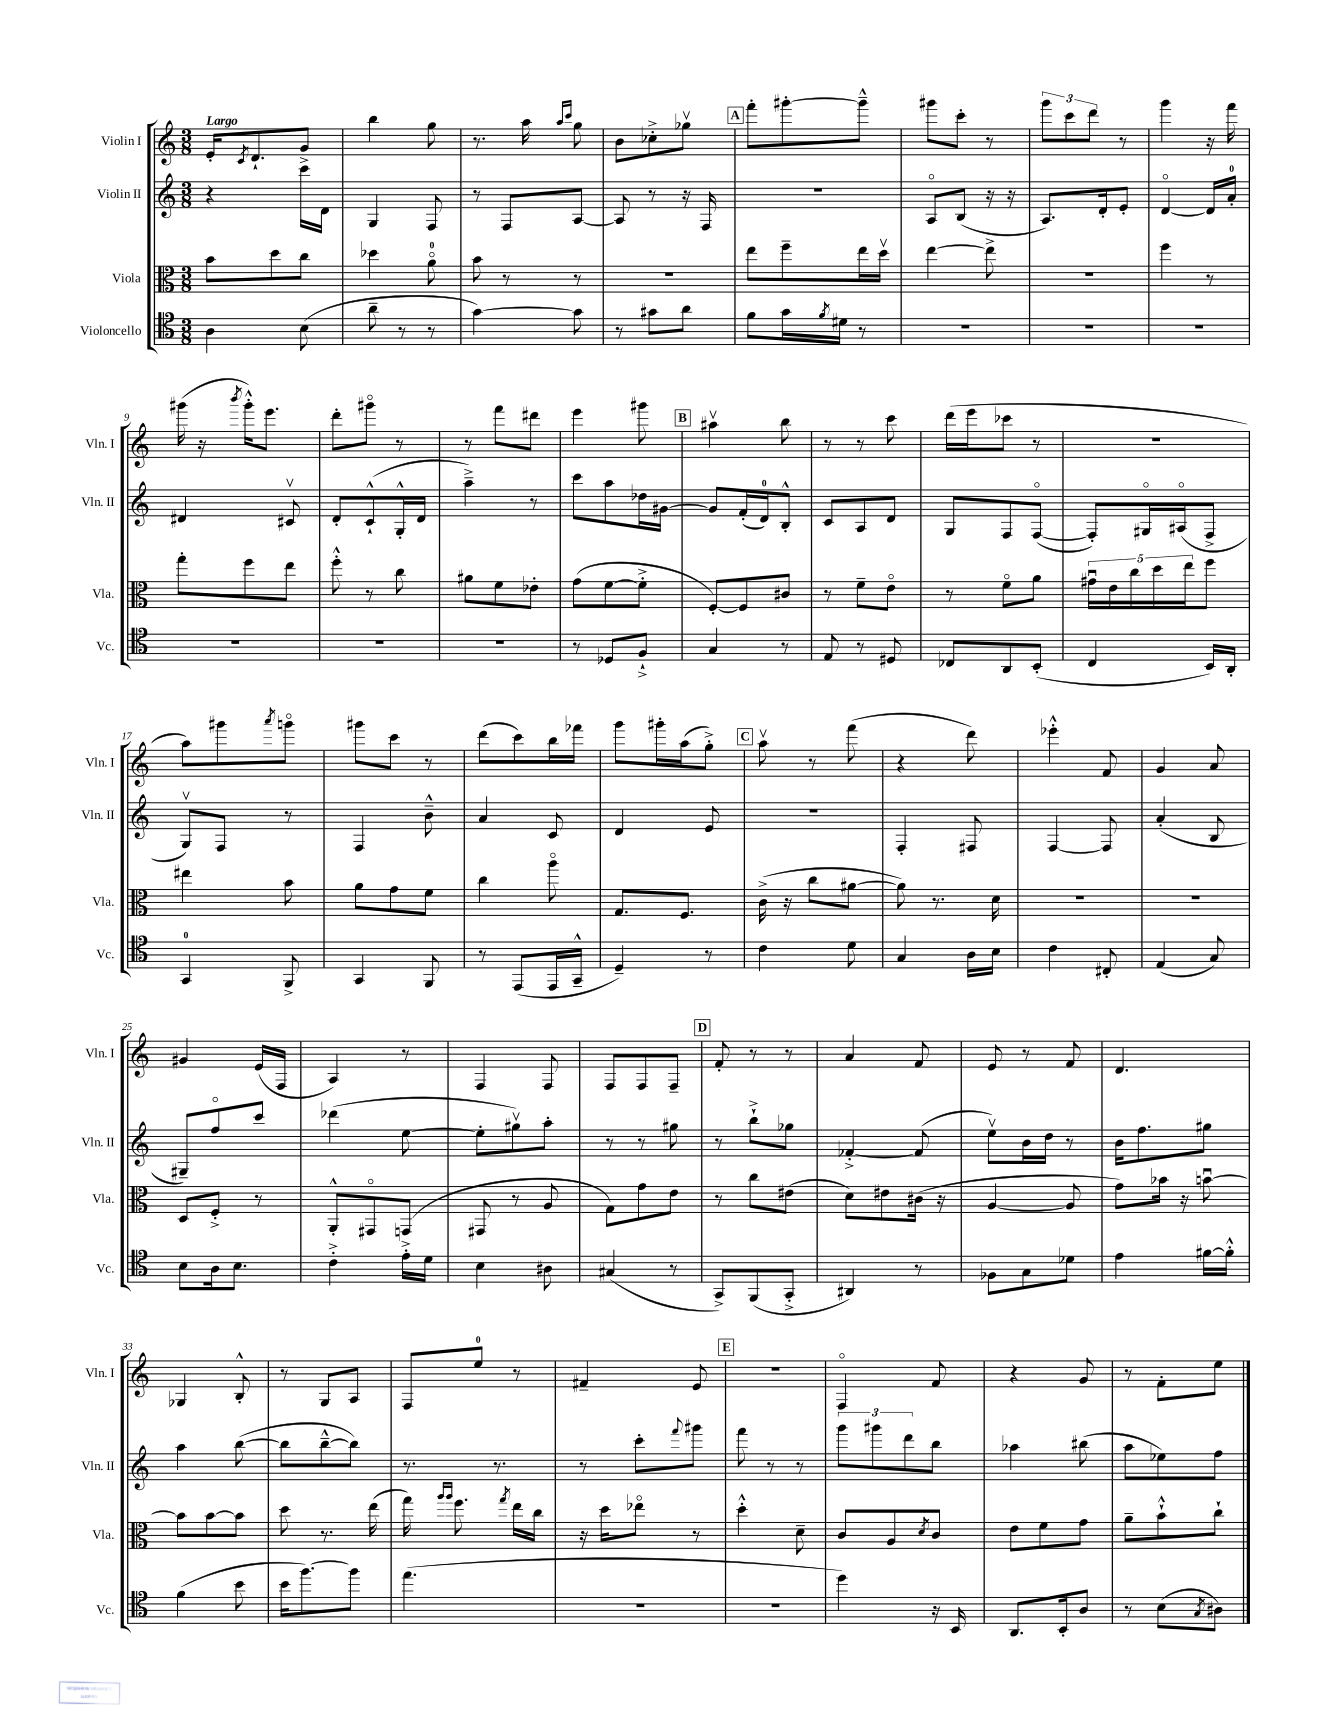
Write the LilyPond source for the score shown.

<<
\new StaffGroup <<
\new Staff = "s0" \with { instrumentName = "Violin I" shortInstrumentName = "Vln. I" } {
    \clef treble \key c \major \numericTimeSignature \time 3/8 \tempo "Largo"
    e'16-. \acciaccatura { c'8 } d'8.-! g'8 |
    b''4 g''8 |
    r8. a''16 \grace { a''16 c'''16 } g''8 |
    b'8 ces''8-.-> ges''8\upbow |
    \mark \markup { \box "A" } f'''8-. gis'''8~-. gis'''8---^ |
    gis'''8 c'''8-. r8 |
    \tuplet 3/2 { g'''8 c'''8 d'''8 } r8 |
    g'''4 r16 f'''16 |
    gis'''16( r16 \acciaccatura { b'''8 } gis'''16-.-^) e'''8. |
    d'''8-. gis'''8\flageolet r8 |
    r8 f'''8 dis'''8 |
    e'''4 gis'''8 |
    \mark \markup { \box "B" } ais''4\upbow b''8 |
    r8 r8 c'''8 |
    d'''16( e'''16 ces'''8 r8 |
    R4. |
    a''8) gis'''8 \acciaccatura { a'''8 } g'''8\flageolet |
    gis'''8 c'''8 r8 |
    d'''8( c'''8) b''16 fes'''16 |
    g'''8 gis'''16-. a''16( g''8-.->) |
    \mark \markup { \box "C" } a''8\upbow r8 f'''8( |
    r4 d'''8) |
    ees'''4-.-^ f'8 |
    g'4 a'8 |
    gis'4 e'16( f16 |
    a4) r8 |
    f4 f8 |
    f8 f8 f8-- |
    \mark \markup { \box "D" } f'8-. r8 r8 |
    a'4 f'8 |
    e'8 r8 f'8 |
    d'4. |
    ges4 b8-.-^ |
    r8 g8 a8 |
    f8 e''8-0 r8 |
    fis'4-- e'8 |
    \mark \markup { \box "E" } R4. |
    f4\flageolet f'8 |
    r4 g'8 |
    r8 f'8-. e''8 \bar "|." |
}
\new Staff = "s1" \with { instrumentName = "Violin II" shortInstrumentName = "Vln. II" } {
    \clef treble \key c \major \numericTimeSignature \time 3/8
    r4 c'''16-> d'16 |
    g4 f8 |
    r8 f8 a8~ |
    a8 r8 r16 f16 |
    \mark \markup { \box "A" } R4. |
    a8\flageolet b8( r16 r16 |
    a8.) d'16-. e'8-. |
    d'4~\flageolet d'16 a'16-0-. |
    dis'4 cis'8\upbow |
    d'8-. c'8-!-^( g16-.-^ d'16 |
    a''4--->) r8 |
    c'''8 a''8 des''16 gis'16~ |
    \mark \markup { \box "B" } gis'8 f'16-.( d'16-0) b8-.-^ |
    c'8 a8 d'8 |
    g8 f8 f8~\flageolet( |
    f8-.) gis16\flageolet ais16\flageolet( f8-> |
    g8\upbow) f8 r8 |
    f4 b'8---^ |
    a'4 c'8 |
    d'4 e'8 |
    \mark \markup { \box "C" } R4. |
    f4-. fis8 |
    f4~ f8 |
    a'4-.( b8 |
    gis8--) f''8\flageolet c'''8 |
    des'''4( e''8~ |
    e''8-. gis''8\upbow) a''8-. |
    r8 r8 gis''8 |
    \mark \markup { \box "D" } r8 b''8-!-> ges''8 |
    fes'4~-.-> fes'8( |
    e''8\upbow) b'16 d''16 r8 |
    b'16 f''8. gis''8 |
    a''4 b''8~( |
    b''8 b''8~---^ b''8) |
    r8. r8. |
    r8 c'''8-. \appoggiatura { f'''8 } gis'''8 |
    \mark \markup { \box "E" } f'''8 r8 r8 |
    \tuplet 3/2 { g'''8 gis'''8 d'''8 } b''8 |
    aes''4 bis''8( |
    a''8 ees''8) f''8 \bar "|." |
}
\new Staff = "s2" \with { instrumentName = "Viola" shortInstrumentName = "Vla." } {
    \clef alto \key c \major \numericTimeSignature \time 3/8
    b'8 d''8 c''8 |
    des''4 a'8-0\flageolet |
    b'8 r8 r8 |
    R4. |
    \mark \markup { \box "A" } e''8 f''8-- e''16 d''16\upbow |
    e''4~ e''8-> |
    R4. |
    f''4 r8 |
    g''8-. f''8 e''8 |
    f''8-.-^ r8 c''8 |
    ais'8 f'8 ees'8-. |
    g'8( f'8~ f'8-.-> |
    \mark \markup { \box "B" } f8~-.) f8 cis'8 |
    r8 f'8-- e'8\flageolet |
    r8 f'8\flageolet a'8 |
    \tuplet 5/4 { gis'16\downbow e'16 c''16 d''16 e''16 } f''8 |
    eis''4 b'8 |
    a'8 g'8 f'8 |
    c''4 a''8\flageolet |
    g8. f8. |
    \mark \markup { \box "C" } c'16->( r16 c''8 ais'8~ |
    ais'8) r8. d'16 |
    R4. |
    R4. |
    d8 f8-.-> r8 |
    a,8-.-^ gis,8\flageolet g,8( |
    gis,8 r8 a8 |
    g8) g'8 e'8 |
    \mark \markup { \box "D" } r8 c''8 eis'8( |
    d'8) eis'8 cis'16( r16 |
    a4~ a8 |
    g'8) bes'16 r16 b'8~\downbow |
    b'8 b'8~ b'8 |
    d''8 r8. e''16( |
    g''16) \grace { a''16 a''16 } f''8. \acciaccatura { g''8 } e''16 c''16 |
    r16 d''16 ees''8\flageolet r8 |
    \mark \markup { \box "E" } d''4-.-^ d'8-- |
    c'8 a8 \acciaccatura { d'8 } c'8 |
    e'8 f'8 g'8 |
    a'8-- b'8-!-^ c''8-! \bar "|." |
}
\new Staff = "s3" \with { instrumentName = "Violoncello" shortInstrumentName = "Vc." } {
    \clef tenor \key c \major \numericTimeSignature \time 3/8
    a4 b8( |
    a'8-- r8 r8 |
    g'4~) g'8 |
    r8 gis'8 a'8 |
    \mark \markup { \box "A" } f'8 g'16 \acciaccatura { f'8 } dis'16 r8 |
    R4. |
    R4. |
    R4. |
    R4. |
    R4. |
    R4. |
    r8 des8 f8-!-> |
    \mark \markup { \box "B" } g4 r8 |
    e8 r8 dis8 |
    ces8 a,8 b,8-.( |
    c4 b,16) a,16-. |
    g,4-0 f,8-> |
    g,4 f,8 |
    r8 e,8( e,16 g,16---^ |
    d4--) r8 |
    \mark \markup { \box "C" } c'4 d'8 |
    g4 a16 b16 |
    c'4 cis8-. |
    e4( g8) |
    b8 a16 b8. |
    c'4-.-> e'16-.-> d'16 |
    b4 ais8 |
    gis4( r8 |
    \mark \markup { \box "D" } g,8->) f,8( g,8-.-> |
    ais,4) r8 |
    fes8 g8 des'8 |
    e'4 fis'16~ fis'16-.-^ |
    f'4( b'8 |
    b'16 f''8.~) f''8 |
    e''4.( |
    r4. |
    \mark \markup { \box "E" } R4. |
    d''4) r16 b,16 |
    a,8. b,16-. a8 |
    r8 b8( \acciaccatura { g8 } ais8) \bar "|." |
}
>>
>>
